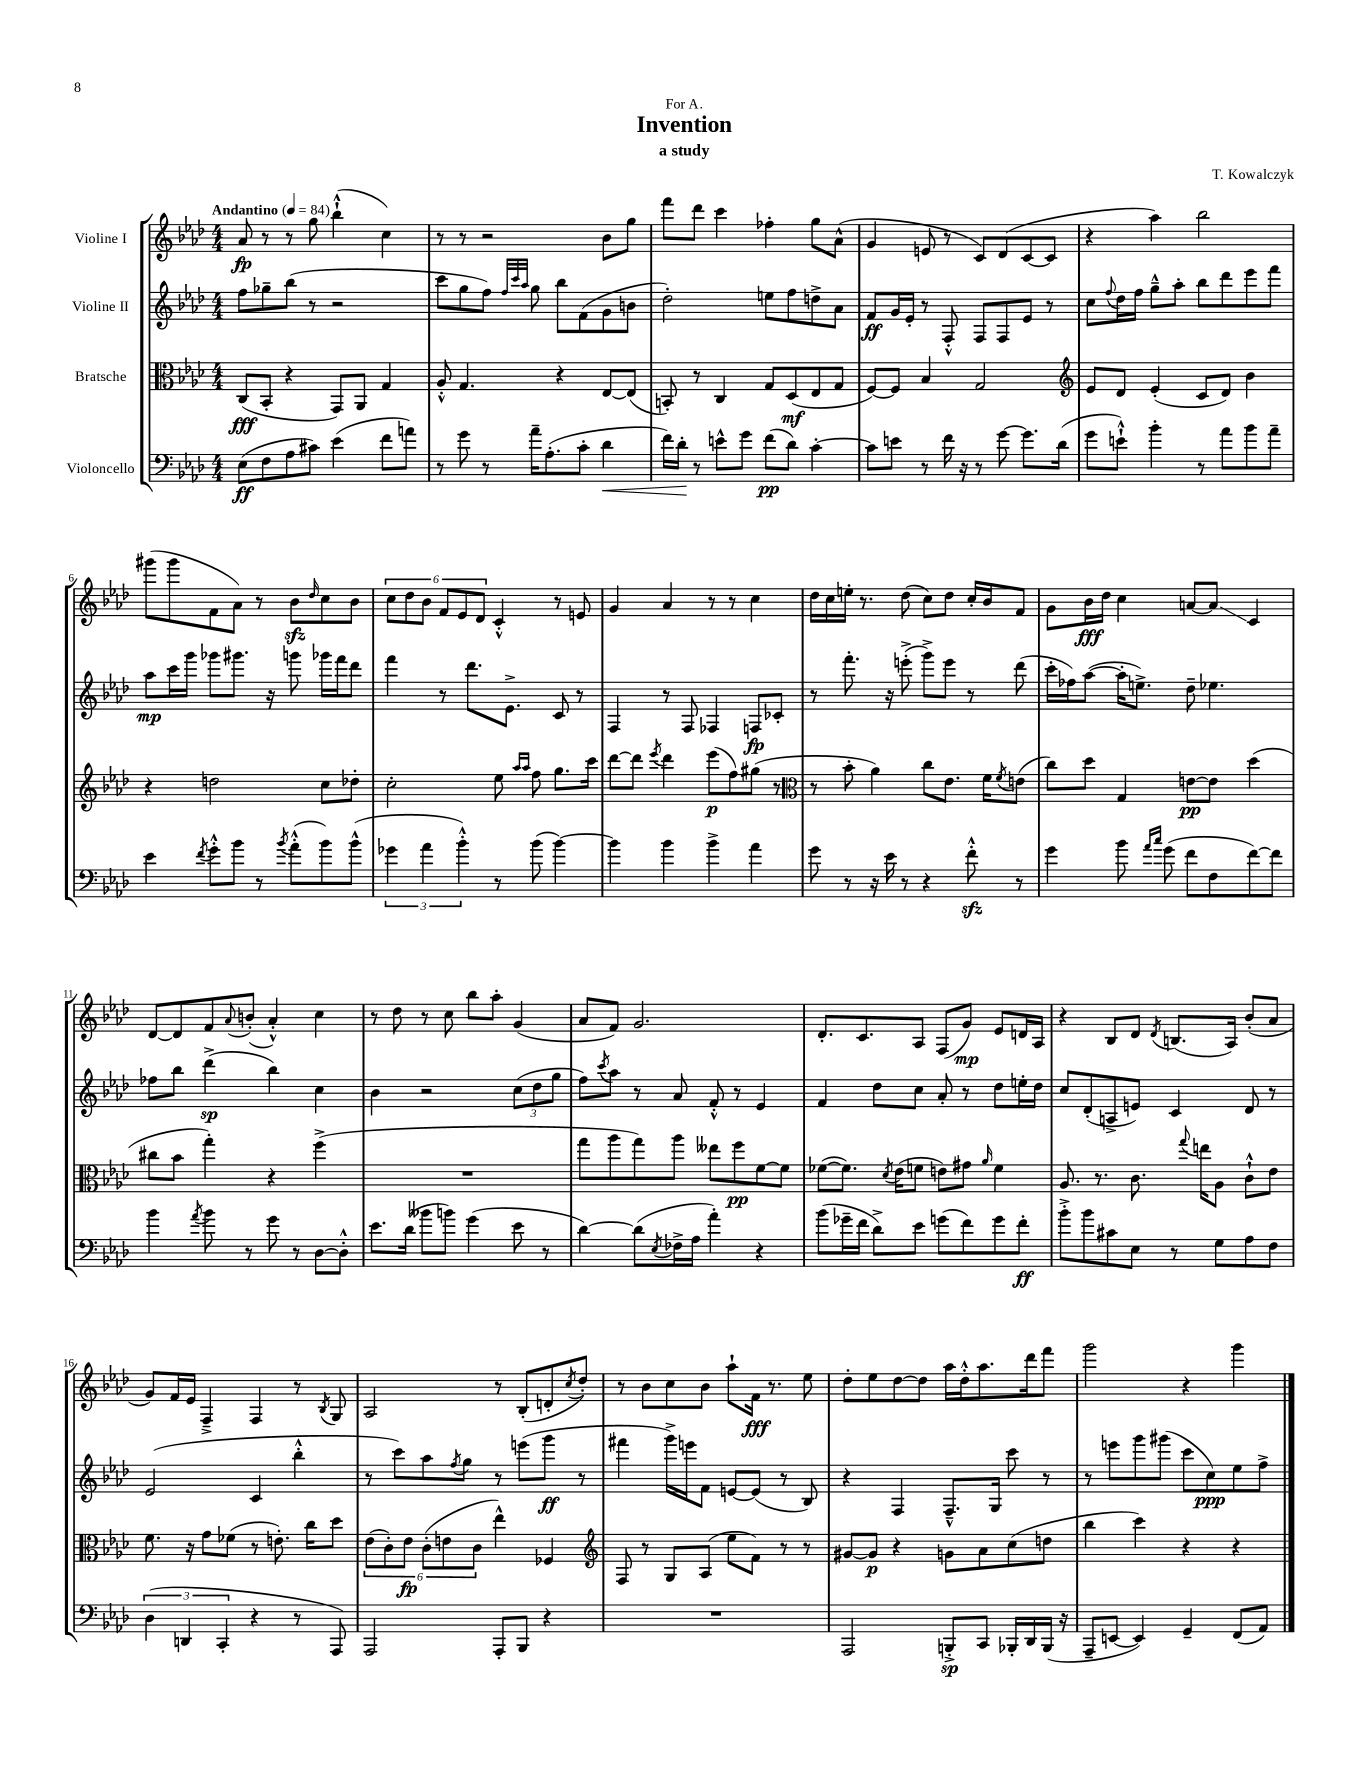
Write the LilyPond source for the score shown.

\header { title = "Invention" composer = "T. Kowalczyk" subtitle = "a study" dedication = "For A." }
<<
\new StaffGroup <<
\new Staff = "s0" \with { instrumentName = "Violine I" } {
    \clef treble \key aes \major \numericTimeSignature \time 4/4 \tempo "Andantino" 4 = 84
    aes'8\fp r8 r8 g''8 bes''4-!-^( c''4) |
    r8 r8 r2 bes'8 g''8 |
    f'''8 des'''8 c'''4 fes''4-. g''8 aes'8-^( |
    g'4 e'8 r8 c'8) des'8( c'8~ c'8 |
    r4 aes''4) bes''2 |
    gis'''8( gis'''8 f'8 aes'8) r8 bes'8\sfz \grace { des''16 } c''8 bes'8 |
    \tuplet 6/4 { c''8 des''8 bes'8 f'8 ees'8 des'8 } c'4-.-^ r8 e'8 |
    g'4 aes'4 r8 r8 c''4 |
    des''16 c''16 e''16-. r8. des''8( c''8) des''8 c''16-. bes'16 f'8 |
    g'8 bes'16\fff des''16 c''4 a'8~ a'8\glissando c'4 |
    des'8~ des'8 f'8 \appoggiatura { aes'8 } b'8-.( aes'4-.-^) c''4 |
    r8 des''8 r8 c''8 bes''8 aes''8-. g'4( |
    aes'8 f'8) g'2. |
    des'8.-. c'8. aes8 f8( g'8\mp) ees'8 d'16 aes16 |
    r4 bes8 des'8 \acciaccatura { des'8 } b8.( aes16) bes'8-.( aes'8 |
    g'8) f'16 ees'16 f4---> f4 r8 \acciaccatura { bes8 } g8 |
    aes2 r8 bes8-.( d'8-. \acciaccatura { c''8 } des''8-.) |
    r8 bes'8 c''8 bes'8 aes''8-! f'16\fff r8. ees''8 |
    des''8-. ees''8 des''8~ des''8 aes''16 des''16-.-^ aes''8. des'''16 f'''8 |
    g'''2 r4 g'''4 \bar "|." |
}
\new Staff = "s1" \with { instrumentName = "Violine II" } {
    \clef treble \key aes \major \numericTimeSignature \time 4/4
    f''8 ges''8-- bes''8( r8 r2 |
    c'''8 g''8 f''8) \grace { f''32 c'''32 aes''32 } g''8 bes''8 f'8( g'8 b'8 |
    des''2-.) e''8 f''8 d''8-> aes'8 |
    f'8\ff g'16 ees'16-. r8 f8-.-^ f8 f8 ees'8 r8 |
    c''8 \appoggiatura { f''8 } des''16 f''16 g''8---^ aes''8-. bes''8 des'''8 ees'''8 f'''8 |
    aes''8\mp c'''16 g'''16 ges'''8 gis'''8. r16 g'''8 ges'''16 f'''16 des'''8 |
    f'''4 r8 des'''8. ees'8.-> c'8 r8 |
    f4 r8 f8 fes4 f8\fp ces'8-. |
    r8 f'''8.-. r16 e'''8-.->( g'''8->) e'''8 r8 des'''8( |
    c'''16-. fes''16) aes''8~( aes''16-. e''8.->) des''8-- ees''4. |
    fes''8 bes''8 des'''4->\sp( bes''4) c''4 |
    bes'4 r2 \tuplet 3/2 { c''8( des''8 g''8 } |
    f''8) \acciaccatura { c'''8 } aes''8 r8 aes'8 f'8-.-^ r8 ees'4 |
    f'4 des''8 c''8 aes'8-. r8 des''8 e''16-. des''16 |
    c''8 des'8-.( a8-> e'8) c'4 des'8 r8 |
    ees'2( c'4 bes''4-.-^ |
    r8 c'''8) aes''8 \acciaccatura { f''8 } g''8 r8 e'''8( g'''8\ff r8 |
    fis'''4 g'''16->) e'''16 f'8 e'8~ e'8( r8 bes8) |
    r4 f4 f8.---^ g16 c'''8 r8 |
    r8 e'''8 g'''8 gis'''8( c'''8 c''8\ppp) ees''8 f''8-> \bar "|." |
}
\new Staff = "s2" \with { instrumentName = "Bratsche" } {
    \clef alto \key aes \major \numericTimeSignature \time 4/4
    c8\fff( bes,8-. r4 g,8) aes,8 g4 |
    aes8-.-^ g4. r4 ees8~ ees8( |
    b,8-.) r8 c4 g8 des8\mf( ees8 g8 |
    f8~) f8 bes4 g2 |
    \clef treble ees'8 des'8 ees'4-.( c'8 des'8) bes'4 |
    r4 d''2 c''8 des''8-. |
    c''2-. ees''8 \grace { aes''16 aes''16 } f''8 g''8. c'''16 |
    des'''8~ des'''8 \acciaccatura { ees'''8 } des'''4 ees'''8\p( f''8) gis''8( r8 |
    \clef alto r8 bes'8-. aes'4) c''8 ees'8. f'16 \acciaccatura { f'8 } e'8( |
    c''8) des''8 g4 e'8~\pp e'8 des''4( |
    cis''8 bes'8 g''4-.) r4 f''4->( |
    R1 |
    g''8 aes''8 g''8) aes''8 eeses''8 f''8\pp f'8~ f'8 |
    fes'8~( fes'8.) \acciaccatura { des'8 } ees'16( f'8 e'8) gis'8 \grace { aes'16 } f'4 |
    aes8. r8. c'8. \appoggiatura { g''8 } e''16 aes8 c'8-!-^ ees'8 |
    f'8. r16 g'8 fes'8( r8 e'8.-.) c''16 des''8 |
    \tuplet 6/4 { ees'8( c'8-.) ees'8\fp c'8-.( e'8 c'8 } ees''4-^) fes4 |
    \clef treble f8 r8 g8 aes8( ees''8 f'8) r8 r8 |
    gis'8~ gis'8\p r4 g'8 aes'8 c''8( d''8 |
    bes''4 c'''4) r4 r4 \bar "|." |
}
\new Staff = "s3" \with { instrumentName = "Violoncello" } {
    \clef bass \key aes \major \numericTimeSignature \time 4/4
    ees8\ff( f8 aes8 cis'8) ees'4( f'8 a'8) |
    r8 g'8 r8 aes'16-- aes8.-.( c'8-. des'4\< |
    f'16) des'16-.\! r8 e'8-^ g'8 f'8\pp( des'8) c'4~-. |
    c'8 e'8 r8 f'16 r16 r8 g'8~ g'8. des'16( |
    g'8 e'8-!-^) bes'4-. r8 aes'8 bes'8 aes'8-- |
    ees'4 \acciaccatura { f'8 } g'8-.-^ bes'8 r8 \acciaccatura { bes'8 } aes'8-.-^( bes'8) bes'8-^( |
    \tuplet 3/2 { ges'4 aes'4 bes'4-.-^) } r8 bes'8( bes'4~) |
    bes'4 bes'4 bes'4-> aes'4 |
    g'8 r8 r16 ees'16 r8 r4 f'8-.-^\sfz r8 |
    g'4 bes'8 \grace { aes'16 c''16 } g'8( f'8 f8 f'8~) f'8 |
    bes'4 \acciaccatura { aes'8 } bes'8 r8 g'8 r8 des8~ des8-.-^ |
    ees'8. des'16( beses'8 b'8) g'4( ees'8 r8 |
    des'4~) des'8( \acciaccatura { ees8 } fes16-> aes16 aes'4-.) r4 |
    bes'8( ges'16-- f'16 des'8->) ees'8 g'8( f'8) g'8 f'8-.\ff |
    bes'8-.-> bes'8 cis'8 ees8 r8 g8 aes8 f8 |
    \tuplet 3/2 { des4( d,4 c,4-. } r4 r8 aes,,8) |
    aes,,2 aes,,8-. bes,,8 r4 |
    R1 |
    aes,,2 b,,8-.->\sp c,8 bes,,16-. des,16 bes,,16( r16 |
    aes,,8-- e,8~ e,4) g,4-- f,8( aes,8) \bar "|." |
}
>>
>>
